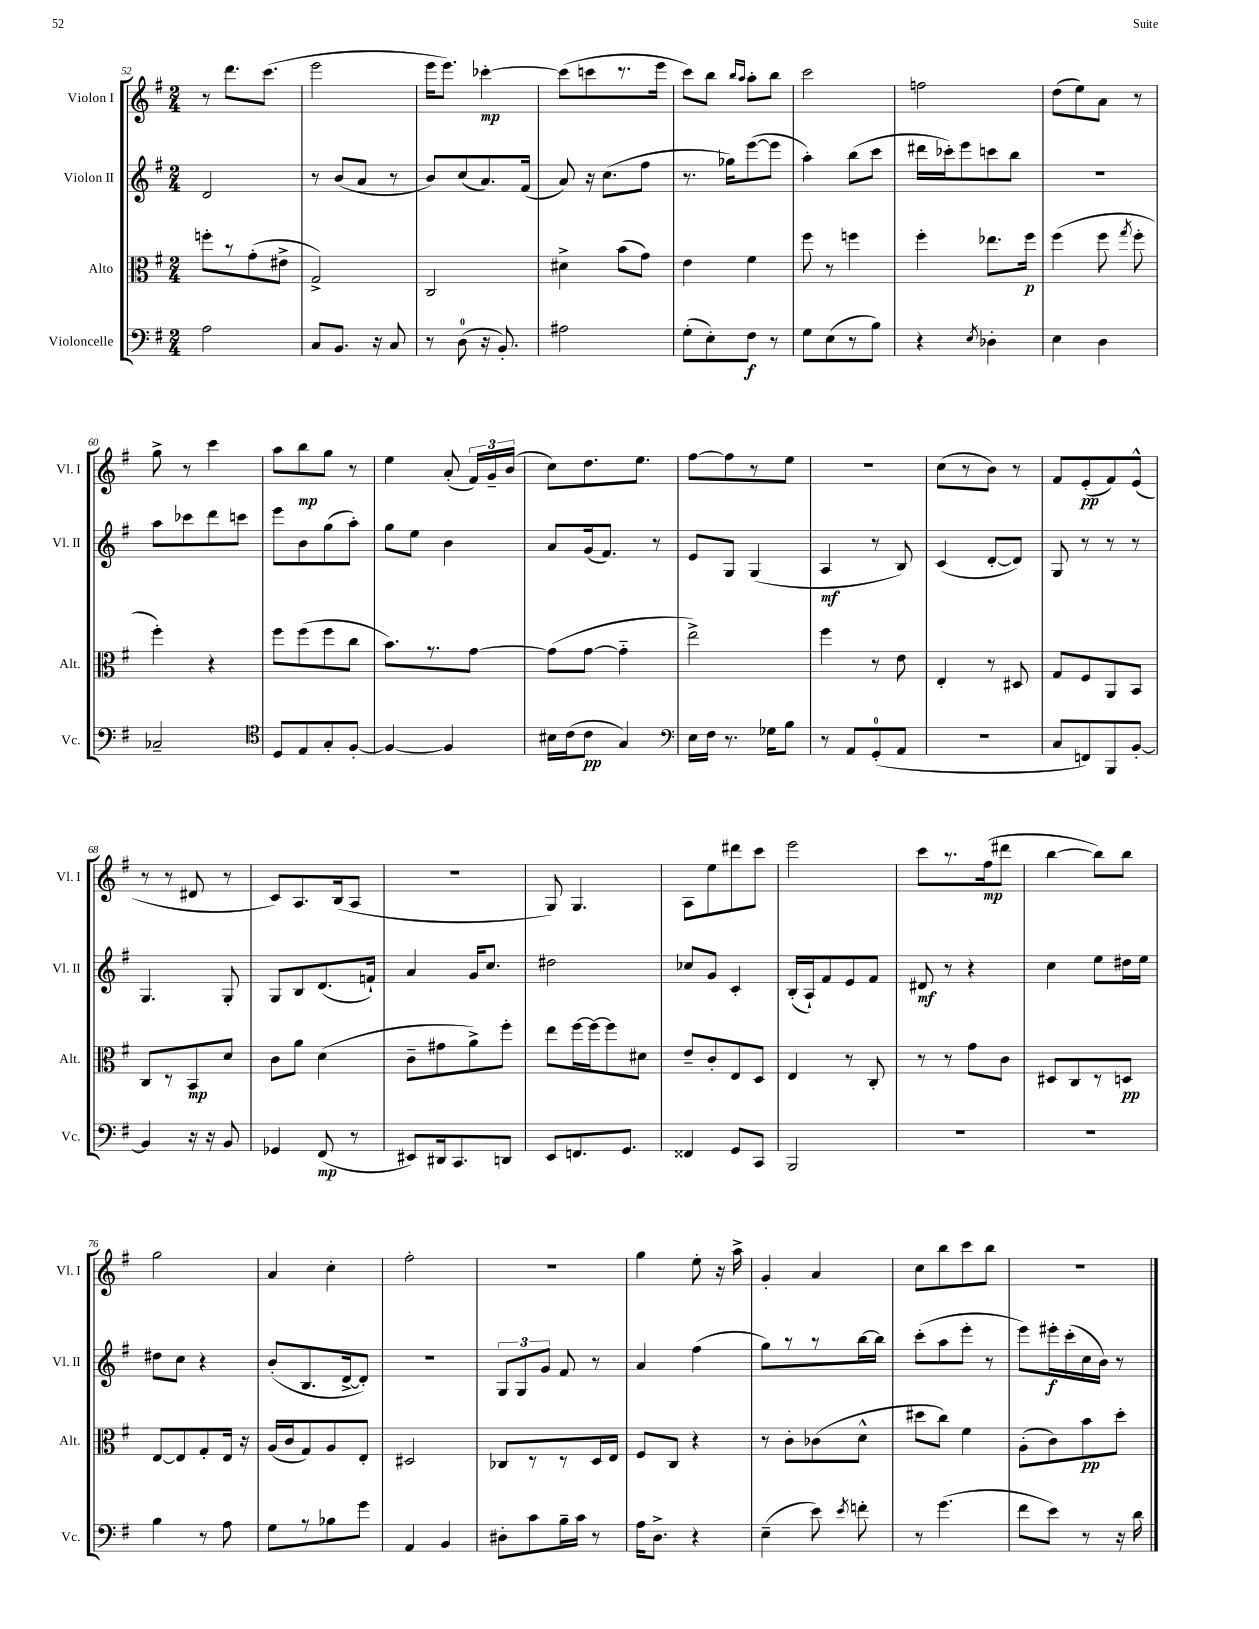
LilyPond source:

<<
\new StaffGroup <<
\new Staff = "s0" \with { instrumentName = "Violon I" shortInstrumentName = "Vl. I" } {
    \clef treble \key g \major \numericTimeSignature \time 2/4
    \autoBeamOff r8 d'''8.[ c'''8.]( |
    e'''2 |
    e'''16[ e'''8.]) ces'''4~-.\mp |
    ces'''8[( c'''8 r8. e'''16] |
    c'''8[) b''8] \grace { b''16[ a''16] } a''8[-. b''8] |
    c'''2 |
    f''2 |
    d''8[( e''8) a'8] r8 |
    g''8-> r8 c'''4 |
    a''8[ b''8\mp g''8] r8 |
    e''4 a'8-.( \tuplet 3/2 { fis'16[) g'16-- b'16]( } |
    c''8[) d''8. e''8.] |
    fis''8[~ fis''8 r8 e''8] |
    r2 |
    c''8[( r8 b'8]) r8 |
    fis'8[ e'8-.\pp( fis'8) e'8]-^( |
    r8 r8 dis'8 r8 |
    c'8[) a8. b16( a8] |
    R2 |
    g8) g4. |
    a8[ e''8 dis'''8 c'''8] |
    e'''2 |
    c'''8[ r8. fis''16\mp( dis'''8] |
    b''4~ b''8[) b''8] |
    g''2 |
    a'4 c''4-. |
    fis''2-. |
    r2 |
    g''4 e''8-. r16 a''16-> |
    g'4-. a'4 |
    c''8[ b''8 c'''8 b''8] |
    R2 \bar "|." |
}
\new Staff = "s1" \with { instrumentName = "Violon II" shortInstrumentName = "Vl. II" } {
    \clef treble \key g \major \numericTimeSignature \time 2/4
    \autoBeamOff d'2 |
    r8 b'8[( a'8] r8 |
    b'8[) c''8( a'8.) fis'16]( |
    a'8) r16 c''8.[( fis''8] |
    r8. ges''16[) e'''8~( e'''8] |
    a''4-.) b''8[( c'''8] |
    dis'''16[ ces'''16-.) e'''8 c'''8 b''8] |
    r2 |
    a''8[ ces'''8 d'''8 c'''8] |
    e'''8[ b'8 g''8( a''8]-.) |
    g''8[ e''8] b'4 |
    a'8[ g'16( fis'8.]) r8 |
    e'8[ g8] g4( |
    a4\mf r8 b8) |
    c'4( d'8[~-. d'8]) |
    g8 r8 r8 r8 |
    g4. g8-. |
    g8[ b8 d'8.( f'16]-!) |
    a'4 g'16[ c''8.] |
    dis''2 |
    ces''8[ g'8] c'4-. |
    b16[-.( a16-!) fis'8 e'8 fis'8] |
    dis'8\mf r8 r4 |
    c''4 e''8[ dis''16 e''16] |
    dis''8[ c''8] r4 |
    b'8[-.( b8. d'16~-> d'8]-.) |
    R2 |
    \tuplet 3/2 { g8[ g8 g'8] } fis'8 r8 |
    a'4 fis''4( |
    g''8[) r8 r8 b''16~ b''16] |
    c'''8[-.( a''8 e'''8]-. r8 |
    e'''8[) eis'''16-.\f c'''16-.( c''16 b'16]) r8 \bar "|." |
}
\new Staff = "s2" \with { instrumentName = "Alto" shortInstrumentName = "Alt." } {
    \clef alto \key g \major \numericTimeSignature \time 2/4
    \autoBeamOff f''8[-. r8 g'8-.( eis'8]-> |
    g2->) |
    c2 |
    dis'4-> b'8[( g'8]) |
    e'4 fis'4 |
    fis''8 r8 f''4 |
    fis''4-. ees''8.[ fis''16]\p |
    fis''4( fis''8 \acciaccatura { g''8 } fis''8-. |
    fis''4-.) r4 |
    fis''8[ fis''8( fis''8 c''8] |
    b'8.[) r8. g'8]~ |
    g'8[( g'8]~ g'4-_ |
    e''2->) |
    fis''4 r8 e'8 |
    e4-. r8 dis8 |
    g8[ fis8 a,8 b,8] |
    c8[ r8 b,8\mp d'8] |
    c'8[ a'8] d'4( |
    c'8[-- gis'8 a'8->) fis''8]-. |
    e''8[ fis''16~ fis''16~ fis''8 dis'8] |
    e'8[-- c'8-. e8 d8] |
    e4 r8 c8-. |
    r8 r8 g'8[ c'8] |
    dis8[ c8 r8 d8]\pp |
    e8[~ e8 g8-. e16] r16 |
    a16[( c'16 g8) a8 e8]-. |
    dis2 |
    ces8[ r8 r8 d16 e16] |
    fis8[ c8] r4 |
    r8 c'8[-. ces'8( d'8]-^ |
    dis''8[ c''8]) fis'4 |
    a8[-.( c'8) b'8\pp d''8]-. \bar "|." |
}
\new Staff = "s3" \with { instrumentName = "Violoncelle" shortInstrumentName = "Vc." } {
    \clef bass \key g \major \numericTimeSignature \time 2/4
    \autoBeamOff a2 |
    c8[ b,8.] r16 c8 |
    r8 d8-0( r16 b,8.-.) |
    ais2 |
    g8[-.( e8-.) fis8]\f r8 |
    g8[ e8( r8 b8]) |
    r4 \acciaccatura { e8 } des4-. |
    e4 d4 |
    ces2-- |
    \clef tenor d8[ e8 g8-. fis8]~-. |
    fis4~ fis4 |
    bis16[ c'16( c'8]\pp g4) |
    \clef bass e16[ fis16] r8. ges16[ b8] |
    r8 a,8[ g,8-0-.( a,8] |
    r2 |
    c8[ f,8) b,,8 b,8]~-. |
    b,4 r16 r16 b,8 |
    ges,4 fis,8\mp( r8 |
    eis,8[) dis,16 c,8. d,8] |
    e,8[ f,8. g,8.] |
    fisis,4 g,8[ c,8] |
    b,,2 |
    R2 |
    R2 |
    b4 r8 a8 |
    g8[ r8 bes8 g'8] |
    a,4 b,4 |
    dis8[-. c'8 b16-- c'16] r8 |
    a16[ d8.]-> r4 |
    e4--( e'8) \acciaccatura { e'8 } f'8-. |
    r8 g'4.( |
    fis'8[ e'8]) r8 r16 d'16 \bar "|." |
}
>>
>>
\layout { \context { \Score currentBarNumber = #52 } }
